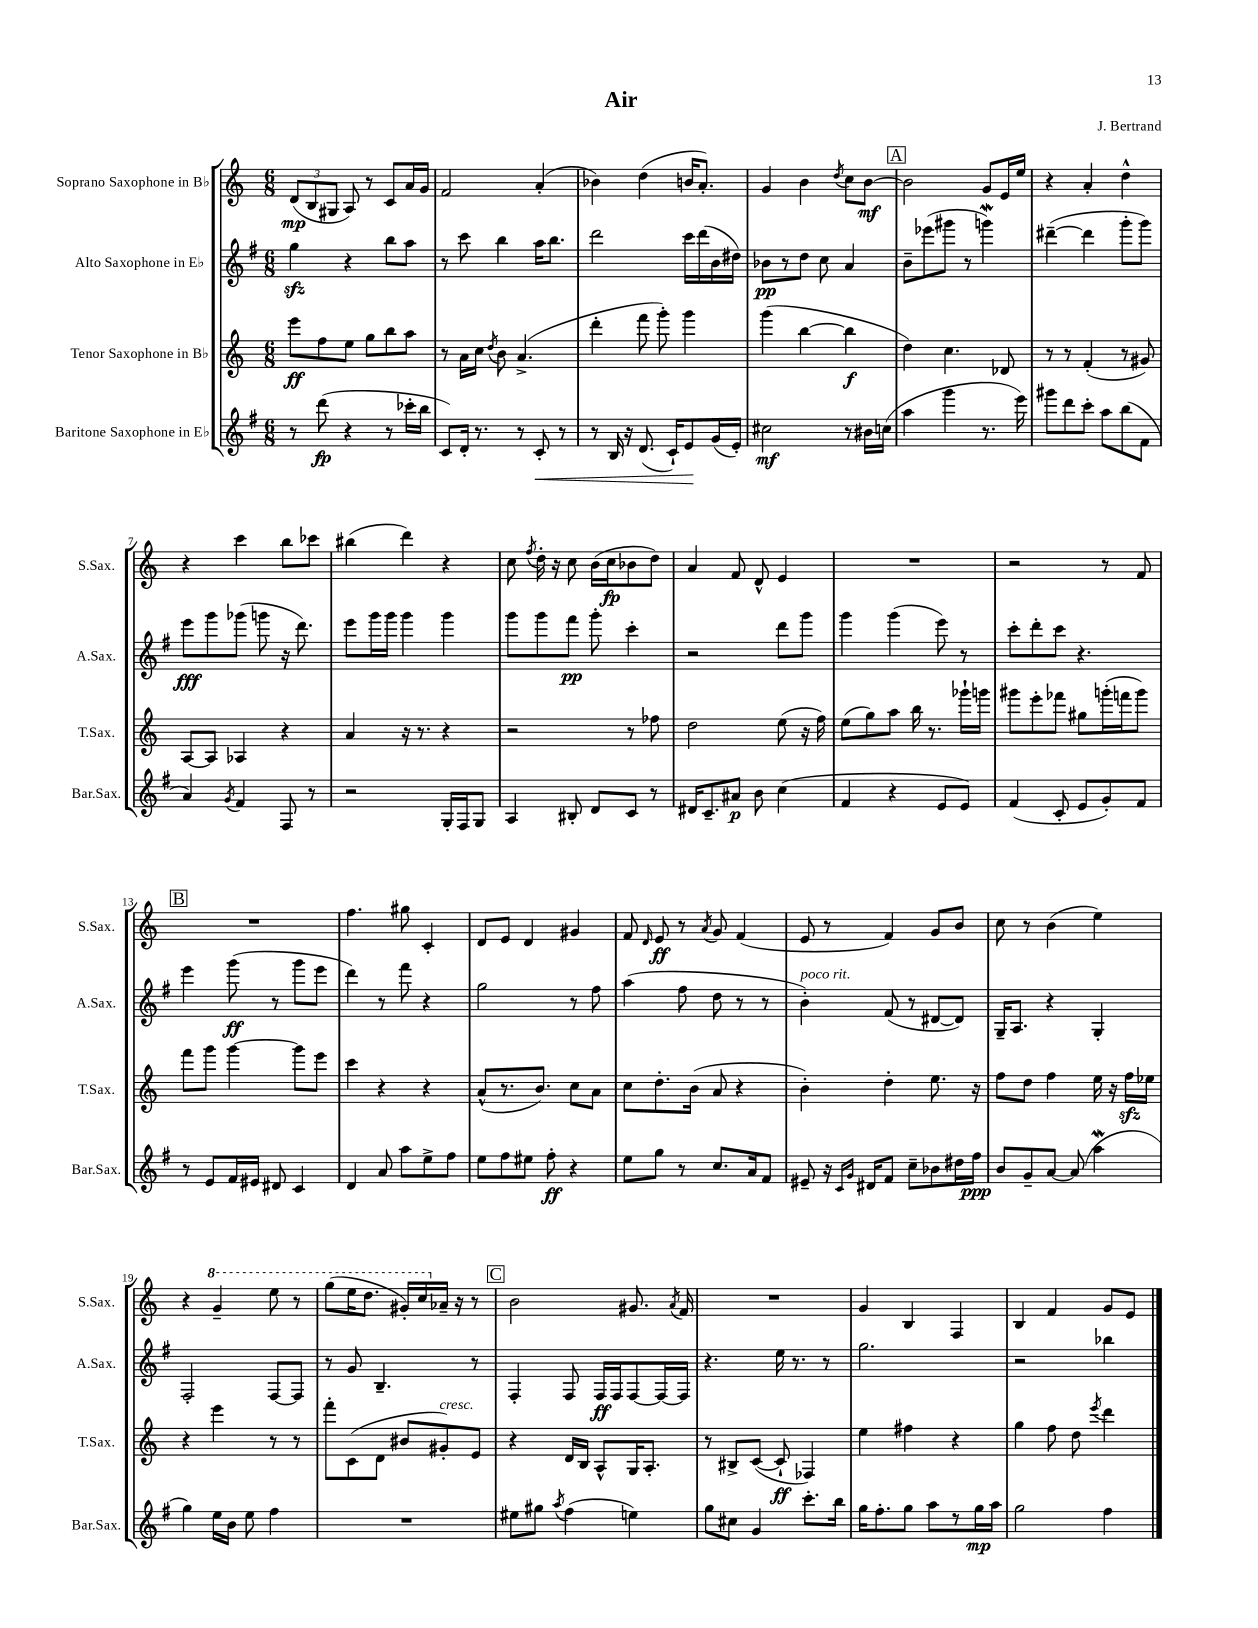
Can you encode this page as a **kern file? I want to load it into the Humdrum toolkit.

**kern	**kern	**kern	**kern
*staff4	*staff3	*staff2	*staff1
*clefG2	*clefG2	*clefG2	*clefG2
*k[f#]	*k[]	*k[f#]	*k[]
*M6/8	*M6/8	*M6/8	*M6/8
8r	8eee	4gg	(12d
.	.	.	12B
(8ddd	8ff	.	.
.	.	.	12G#
4r	8ee	4r	8A)
.	8gg	.	8r
8r	8bb	8bb	8c
16ccc-'	8aa	8aa	16a
16bb	.	.	16g
=	=	=	=
8c)	8r	8r	2f
16d'	16a	8ccc	.
8.r	16cc	.	.
.	8qdd	.	.
.	8b	4bb	.
8r	(4.a^	.	.
8c'	.	16aa	(4a'
.	.	8.bb	.
8r	.	.	.
=	=	=	=
8r	4ddd'	2ddd	4b-)
16B	.	.	.
16r	.	.	.
(8.d	8fff	.	(4dd
.	8ggg')	.	.
16c`)	.	.	.
8e	4ggg	16ccc	16b
.	.	(16ddd	8.a')
(16g	.	16b	.
16e')	.	16dd#)	.
=	=	=	=
2cc#	(4ggg	8b-	4g
.	.	8r	.
.	[4bb	8dd	4b
.	.	8cc	.
.	.	.	8qdd
8r	4bb]	4a	8cc
16b#	.	.	[8b
(16cc	.	.	.
=	=	=	=
4aa	4dd)	8b~	2b]
.	.	(8eee-	.
4ggg	4.cc	8ggg#	.
.	.	8r	.
8.r	.	4ggg)	8g
.	8d-	.	16e
16eee)	.	.	16ee
=	=	=	=
8ggg#	8r	([4ddd#~	4r
8ddd	8r	.	.
8ccc'	(4f'	4ddd#]	4a'
8aa	.	.	.
(8bb	8r	8ggg'	4dd^^
8f#	8g#)	8ggg)	.
=	=	=	=
4a)	[8A	8eee	4r
.	8A]	8ggg	.
8qg	.	.	.
4f#	4A-	(8ggg-	4ccc
.	.	8ggg	.
8F#	4r	16r	8bb
.	.	8.ddd)	.
8r	.	.	8ccc-
=	=	=	=
2r	4a	8eee	(4bb#
.	.	16ggg	.
.	.	16ggg	.
.	16r	4ggg	4ddd)
.	8.r	.	.
16G'	4r	4ggg	4r
16F#	.	.	.
8G	.	.	.
=	=	=	=
4A	2r	8ggg	8cc
.	.	.	8qff
.	.	8ggg	16dd'
.	.	.	16r
8B#'	.	8fff#	8cc
8d	.	8ggg'	(16b
.	.	.	16cc
8c	8r	4ccc'	8b-
8r	8ff-	.	8dd)
=	=	=	=
16d#	2dd	2r	4a
8.c~	.	.	.
8a#	.	.	8f
8b	.	.	8d^^
(4cc	(8ee	8ddd	4e
.	16r	8ggg	.
.	16ff)	.	.
=	=	=	=
4f#	(8ee	4ggg	2.r
.	8gg)	.	.
4r	8aa	(4ggg	.
.	16bb	.	.
.	8.r	.	.
8e	.	8eee)	.
8e)	16ggg-`	8r	.
.	16ggg	.	.
=	=	=	=
(4f#	8ggg#	8ccc'	2r
.	8eee'	8ddd'	.
8c'	8fff-	8ccc	.
8e	8gg#	4.r	.
8g')	(16ggg'	.	8r
.	16fff	.	.
8f#	8ggg)	.	8f
=	=	=	=
8r	8fff	4eee	2.r
8e	8ggg	.	.
16f#	[4ggg	(8ggg	.
16e#	.	.	.
8d#	.	8r	.
4c	8ggg]	8ggg	.
.	8eee	8eee	.
=	=	=	=
4d	4ccc	4ddd)	4.ff
8a	4r	8r	.
8aa	.	8fff#	8gg#
8ee^	4r	4r	4c'
8ff#	.	.	.
=	=	=	=
8ee	(8a^^	2gg	8d
8ff#	8.r	.	8e
8ee#	.	.	4d
.	8.b)	.	.
8ff#'	.	.	.
4r	8cc	8r	4g#
.	8a	8ff#	.
=	=	=	=
8ee	8cc	(4aa	8f
.	.	.	16qqd
8gg	8.dd'	.	8e
8r	.	8ff#	8r
.	(16b	.	.
.	.	.	8qa
8.cc	8a	8dd	8g
.	4r	8r	(4f
16a	.	.	.
8f#	.	8r	.
=	=	=	=
8e#~	4b')	4b')	8e
16r	.	.	8r
16qqc	.	.	.
16qqg	.	.	.
16d#	.	.	.
8f#	4dd'	(8f#	4f)
8cc~	.	8r	.
8b-	8.ee	[8d#	8g
16dd#	.	8d#])	8b
16ff#	16r	.	.
=	=	=	=
8b	8ff	16G~	8cc
.	.	8.A	.
8g~	8dd	.	8r
[8a	4ff	4r	(4b
(8a]	.	.	.
4aa	16ee	4G'	4ee)
.	16r	.	.
.	16ff	.	.
.	16ee-	.	.
=	=	=	=
4gg)	4r	2F#'	4r
16ee	4eee	.	4gg~
16b	.	.	.
8ee	.	.	.
4ff#	8r	[8F#	8eee
.	8r	8F#]	8r
=	=	=	=
2.r	8fff'	8r	(8ggg
.	(8c	8g	16eee
.	.	.	8.ddd
.	8d	4.B~	.
.	8b#	.	16gg#')
.	.	.	16ccc
.	8g#')	.	16a-~
.	.	.	16r
.	8e	8r	8r
=	=	=	=
8ee#	4r	4F#'	2b
8gg#	.	.	.
8qaa	.	.	.
(4ff#	16d	8F#	.
.	16B	.	.
.	8A^^	16F#	.
.	.	16F#	.
4ee)	16G	[8F#	8.g#
.	8.A'	.	.
.	.	16F#_	.
.	.	.	8qa
.	.	16F#]	16f
=	=	=	=
8gg	8r	4.r	2.r
8cc#	8B#^	.	.
4g	([8c	.	.
.	8c`]	16ee	.
.	.	8.r	.
8.ccc'	4F-)	.	.
.	.	8r	.
16bb	.	.	.
=	=	=	=
16gg	4ee	2.gg	4g
8.ff#'	.	.	.
8gg	4ff#	.	4B
8aa	.	.	.
8r	4r	.	4F
16gg	.	.	.
16aa	.	.	.
=	=	=	=
2gg	4gg	2r	4B
.	8ff	.	4f
.	8dd	.	.
.	8qeee	.	.
4ff#	4ddd	4bb-	8g
.	.	.	8e
==	==	==	==
*-	*-	*-	*-
